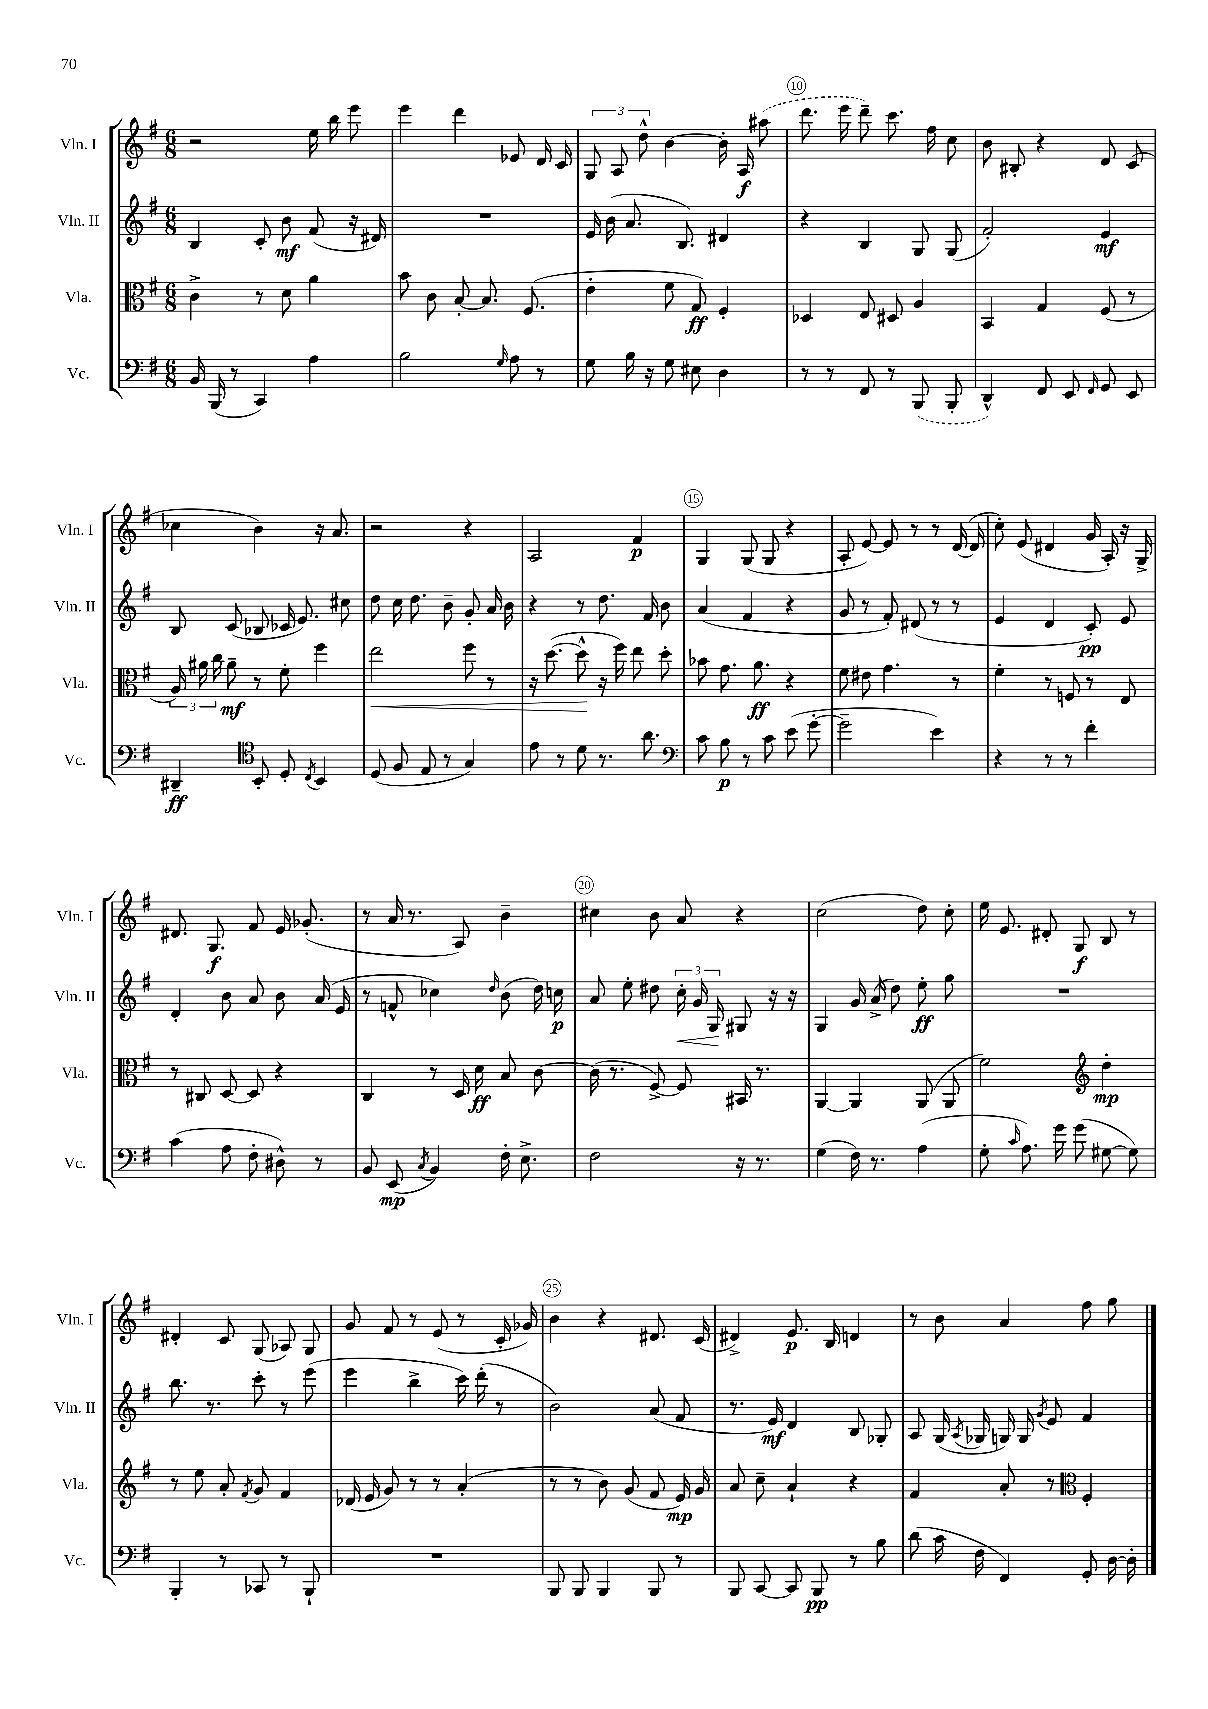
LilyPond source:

<<
\new StaffGroup <<
\new Staff = "s0" \with { instrumentName = "Vln. I" shortInstrumentName = "Vln. I" } {
    \clef treble \key g \major \numericTimeSignature \time 6/8
    \autoBeamOff r2 e''16 b''16 e'''8 |
    e'''4 d'''4 ees'8 d'16 c'16 |
    \tuplet 3/2 { g8 a8 d''8-^ } b'4~ b'16-. a16\f \once \slurDashed ais''8( |
    d'''8. e'''16 d'''8--) c'''8. fis''16 c''8 |
    b'8 bis8-. r4 d'8 c'8( |
    ces''4 b'4) r16 a'8. |
    r2 r4 |
    a2 fis'4\p |
    g4 g8( g8 r4 |
    a8-. e'8~) e'8 r8 r8 d'16~( d'16 |
    c''8-.) e'8( dis'4 g'16 a16-.) r16 g16-> |
    dis'8. g8.\f fis'8 e'16 ges'8.-.( |
    r8 a'16 r8. a8) b'4-- |
    cis''4 b'8 a'8 r4 |
    c''2( d''8) c''8-. |
    e''16 e'8. dis'8-. g8\f b8 r8 |
    dis'4-. c'8 g8( aes8) g8 |
    g'8 fis'8 r8 e'8( r8 c'16-. ges'16) |
    b'4 r4 dis'8. c'16( |
    dis'4->) e'8.\p b16 d'4 |
    r8 b'8 a'4 fis''8 g''8 \bar "|." |
}
\new Staff = "s1" \with { instrumentName = "Vln. II" shortInstrumentName = "Vln. II" } {
    \clef treble \key g \major \numericTimeSignature \time 6/8
    \autoBeamOff b4 c'8-. b'8\mf fis'8( r16 dis'16) |
    R2. |
    e'16 b'16( a'8. b8.) dis'4 |
    r4 b4 g8 g8( |
    fis'2-.) e'4\mf |
    b8 c'8( bes8 ces'16 e'8.) cis''8 |
    d''8 c''16 d''8. b'8-- g'8-. a'16 b'16 |
    r4 r8 d''8. fis'16 b'8 |
    a'4( fis'4 r4 |
    g'8 r8 fis'8-.) dis'8( r8 r8 |
    e'4 d'4 c'8-.\pp) e'8 |
    d'4-. b'8 a'8 b'8 a'16( e'16 |
    r8 f'8-^ ces''4) \grace { d''16 } b'8( d''16) c''16\p |
    a'8 e''8-. dis''8 \tuplet 3/2 { c''16-.\< g'16 g16\! } gis8 r16 r16 |
    g4 g'16 a'16->( d''8) e''8-.\ff g''8 |
    R2. |
    b''8. r8. c'''8-. r8 e'''8( |
    e'''4 b''4-> c'''16) d'''16-.( r8 |
    b'2) a'8( fis'8 |
    r8. e'16\mf) d'4 b8 ges8-. |
    a8 g16( \acciaccatura { a8 } ges16 g16) g16 \acciaccatura { g'8 } e'8 fis'4 \bar "|." |
}
\new Staff = "s2" \with { instrumentName = "Vla." shortInstrumentName = "Vla." } {
    \clef alto \key g \major \numericTimeSignature \time 6/8
    \autoBeamOff c'4-> r8 d'8 a'4 |
    b'8 c'8 b8~-. b8. fis8.( |
    e'4-. fis'8 g8\ff) fis4-. |
    des4 e8 dis8 a4 |
    b,4 g4 fis8( r8 |
    \tuplet 3/2 { a16) ais'16 c''16 } ais'8--\mf r8 fis'8-. fis''4 |
    e''2\< fis''8 r8 |
    r16 d''8.~( d''8-^\! r16 fis''16) e''8 d''8-. |
    bes'8 g'8. a'8.\ff r4 |
    fis'8 eis'8 g'4. r8 |
    fis'4-. r8 f8 r8 e8 |
    r8 cis8 d8~ d8 r4 |
    c4 r8 d16 d'16\ff b8 c'8~ |
    c'16( r8. fis8~->) fis8 bis,16 r8. |
    a,4~ a,4 a,8( a,8 |
    fis'2) \clef treble d''4-.\mp |
    r8 e''8 a'8-. \acciaccatura { fis'8 } g'8 fis'4 |
    des'16( e'16 g'8) r8 r8 a'4-.( |
    r8 r8 b'8) g'8( fis'8 e'16\mp) g'16 |
    a'8 c''8-- a'4-! r4 |
    fis'4 a'8-. r8 \clef alto fis4-. \bar "|." |
}
\new Staff = "s3" \with { instrumentName = "Vc." shortInstrumentName = "Vc." } {
    \clef bass \key g \major \numericTimeSignature \time 6/8
    \autoBeamOff b,16 b,,16( r8 c,4) a4 |
    b2 \grace { g16 } a8 r8 |
    g8 b16 r16 g8 eis8 d4 |
    r8 r8 fis,8 r8 \once \slurDashed b,,8( b,,8-. |
    d,4-^) fis,8 e,8 \grace { fis,16 } g,8 e,8 |
    dis,4--\ff \clef tenor b,8-. d8-. \acciaccatura { c8 } b,4 |
    d8( fis8 e8 r8 g4) |
    e'8 r8 d'8 r8. a'8. |
    \clef bass c'8 b8\p r8 c'8 e'8( g'8~-. |
    g'2-- e'4) |
    r4 r8 r8 fis'4-. |
    c'4( a8 fis8-. dis8-^) r8 |
    b,8 e,8\mp( \acciaccatura { c8 } b,4) fis16-. e8.-> |
    fis2 r16 r8. |
    g4( fis16) r8. a4( |
    g8-. \grace { c'16 } a8.) g'16 g'8( gis8~ gis8) |
    b,,4-. r8 ces,8 r8 b,,8-! |
    R2. |
    b,,8 b,,8 b,,4 b,,8 r8 |
    b,,8 c,8~ c,8 b,,8\pp r8 b8 |
    d'8( c'16 fis16 fis,4) g,8-. d16~ d16-. \bar "|." |
}
>>
>>
\layout { \context { \Score currentBarNumber = #7 \override BarNumber.break-visibility = ##(#f #t #t) barNumberVisibility = #(every-nth-bar-number-visible 5) \override BarNumber.stencil = #(make-stencil-circler 0.1 0.3 ly:text-interface::print) } }
